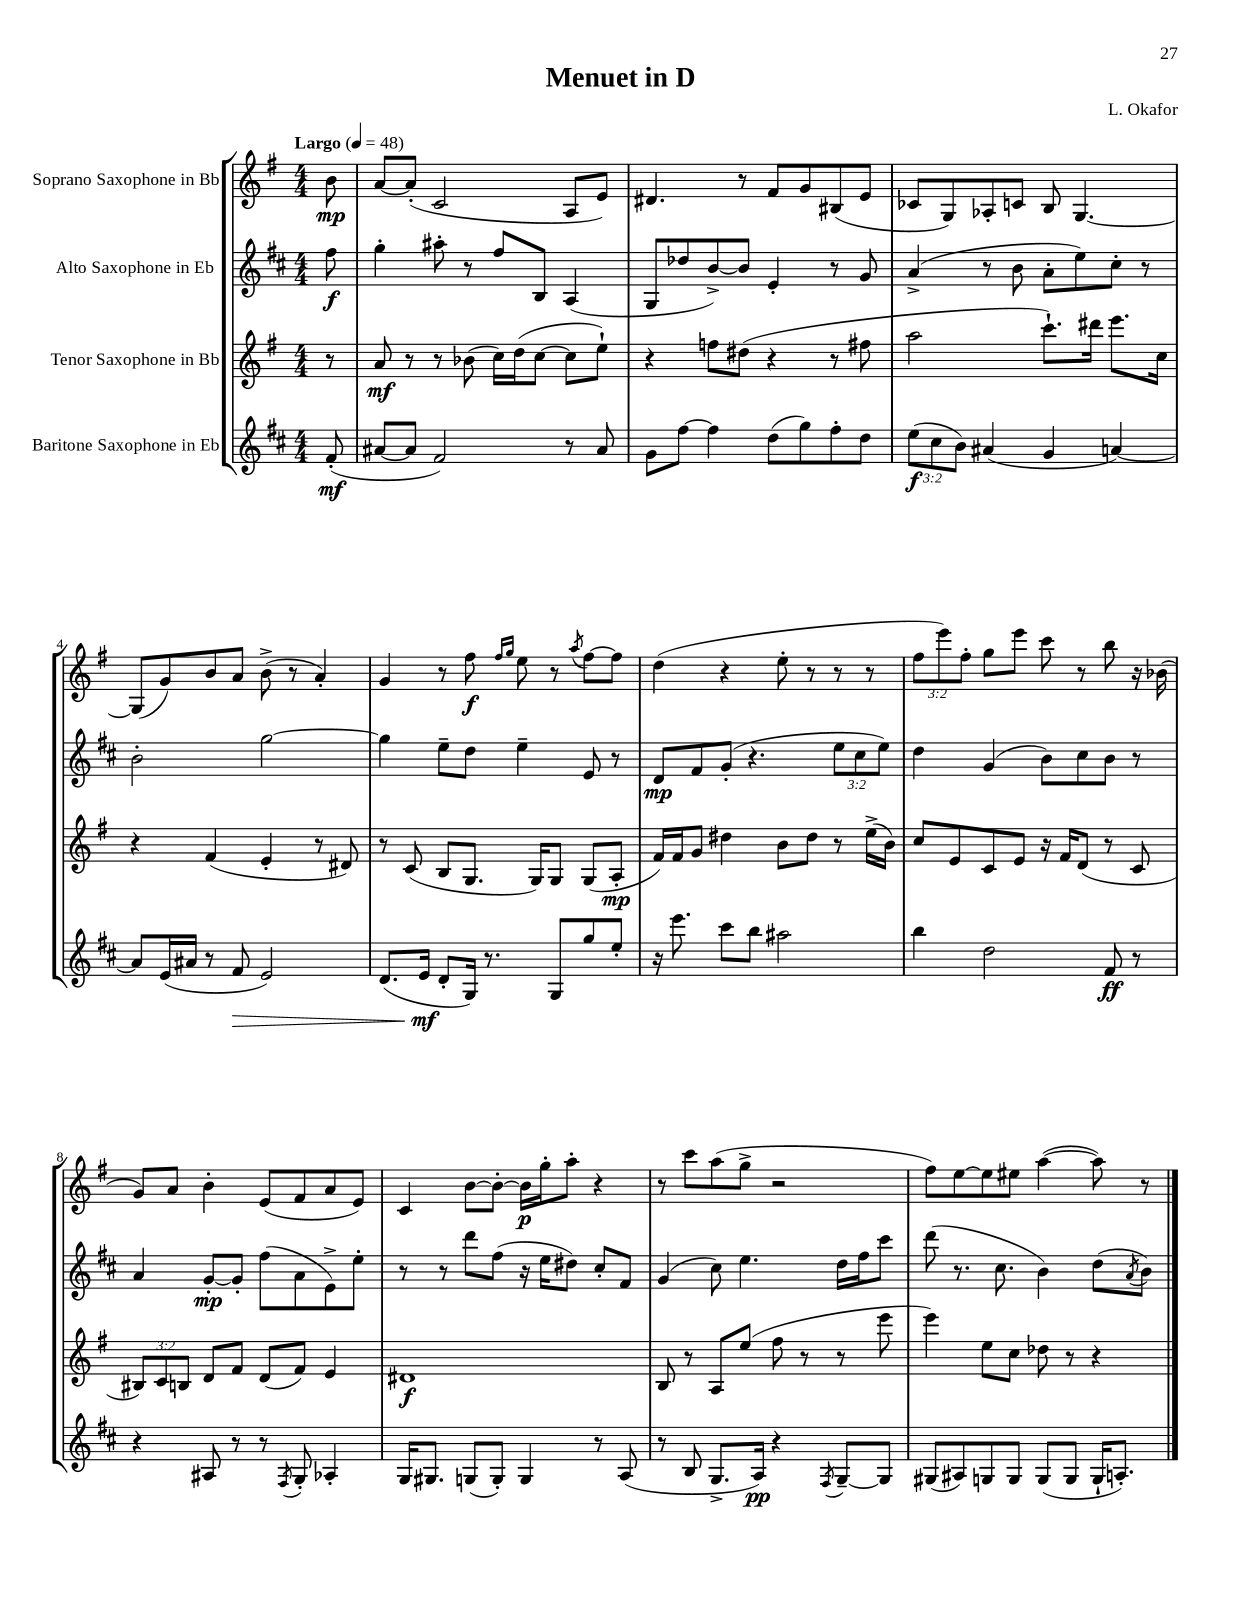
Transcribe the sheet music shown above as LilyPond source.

\header { title = "Menuet in D" composer = "L. Okafor" }
<<
\new StaffGroup <<
\new Staff = "s0" \with { instrumentName = "Soprano Saxophone in Bb" } {
    \clef treble \key g \major \numericTimeSignature \time 4/4 \override Staff.TupletNumber.text = #tuplet-number::calc-fraction-text \partial 8 \tempo "Largo" 4 = 48
    b'8\mp |
    a'8~ a'8-.( c'2 a8 e'8) |
    dis'4. r8 fis'8 g'8 bis8( e'8 |
    ces'8 g8) aes8-. c'8 b8 g4.~ |
    g8( g'8) b'8 a'8 b'8->( r8 a'4-.) |
    g'4 r8 fis''8\f \grace { fis''16 g''16 } e''8 r8 \acciaccatura { a''8 } fis''8~ fis''8 |
    d''4( r4 e''8-. r8 r8 r8 |
    \tuplet 3/2 { fis''8 e'''8) fis''8-. } g''8 e'''8 c'''8 r8 b''8 r16 bes'16( |
    g'8) a'8 b'4-. e'8( fis'8 a'8 e'8) |
    c'4 b'8~ b'8~-. b'16\p g''16-. a''8-. r4 |
    r8 c'''8 a''8( g''8-> r2 |
    fis''8) e''8~ e''8 eis''8 a''4~( a''8) r8 \bar "|." |
}
\new Staff = "s1" \with { instrumentName = "Alto Saxophone in Eb" } {
    \clef treble \key d \major \numericTimeSignature \time 4/4 \override Staff.TupletNumber.text = #tuplet-number::calc-fraction-text \partial 8
    fis''8\f |
    g''4-. ais''8-. r8 fis''8 b8 a4( |
    g8 des''8 b'8~->) b'8 e'4-. r8 g'8 |
    a'4->( r8 b'8 a'8-. e''8) cis''8-. r8 |
    b'2-. g''2~ |
    g''4 e''8-- d''8 e''4-- e'8 r8 |
    d'8\mp fis'8 g'8-.( r4. \tuplet 3/2 { e''8 cis''8 e''8) } |
    d''4 g'4( b'8) cis''8 b'8 r8 |
    a'4 g'8~-.\mp g'8-. fis''8( a'8 e'8->) e''8-. |
    r8 r8 d'''8 fis''8( r16 e''16 dis''8) cis''8-. fis'8 |
    g'4( cis''8) e''4. d''16 fis''16 cis'''8 |
    d'''8( r8. cis''8. b'4) d''8( \acciaccatura { a'8 } b'8) \bar "|." |
}
\new Staff = "s2" \with { instrumentName = "Tenor Saxophone in Bb" } {
    \clef treble \key g \major \numericTimeSignature \time 4/4 \override Staff.TupletNumber.text = #tuplet-number::calc-fraction-text \partial 8
    r8 |
    a'8\mf r8 r8 bes'8( c''16) d''16( c''8~ c''8 e''8-!) |
    r4 f''8 dis''8( r4 r8 fis''8 |
    a''2 c'''8.-!) dis'''16 e'''8. c''16 |
    r4 fis'4( e'4-. r8 dis'8) |
    r8 c'8( b8 g8. g16) g8 g8( a8-.\mp |
    fis'16) fis'16 g'8 dis''4 b'8 dis''8 r8 e''16->( b'16) |
    c''8 e'8 c'8 e'8 r16 fis'16 d'8( r8 c'8 |
    \tuplet 3/2 { bis8) c'8 b8 } d'8 fis'8 d'8( fis'8) e'4 |
    dis'1\f |
    b8 r8 a8 e''8( fis''8 r8 r8 e'''8 |
    e'''4) e''8 c''8 des''8 r8 r4 \bar "|." |
}
\new Staff = "s3" \with { instrumentName = "Baritone Saxophone in Eb" } {
    \clef treble \key d \major \numericTimeSignature \time 4/4 \override Staff.TupletNumber.text = #tuplet-number::calc-fraction-text \partial 8
    fis'8-.\mf( |
    ais'8~ ais'8 fis'2) r8 ais'8 |
    g'8 fis''8~ fis''4 d''8( g''8) fis''8-. d''8 |
    \tuplet 3/2 { e''8\f( cis''8 b'8) } ais'4( g'4 a'4~) |
    a'8 e'16( ais'16 r8 fis'8\> e'2) |
    d'8.( e'16\mf\! d'8-. g16) r8. g8 g''8 e''8-. |
    r16 e'''8. cis'''8 b''8 ais''2 |
    b''4 d''2 fis'8\ff r8 |
    r4 ais8 r8 r8 \acciaccatura { fis8 } g8-. aes4-. |
    g16 gis8. g8( g8-.) g4 r8 a8( |
    r8 b8 g8.-> a16\pp) r4 \acciaccatura { fis8 } g8~-- g8 |
    gis8( ais8) g8 g8 g8( g8 g16-! a8.-.) \bar "|." |
}
>>
>>
